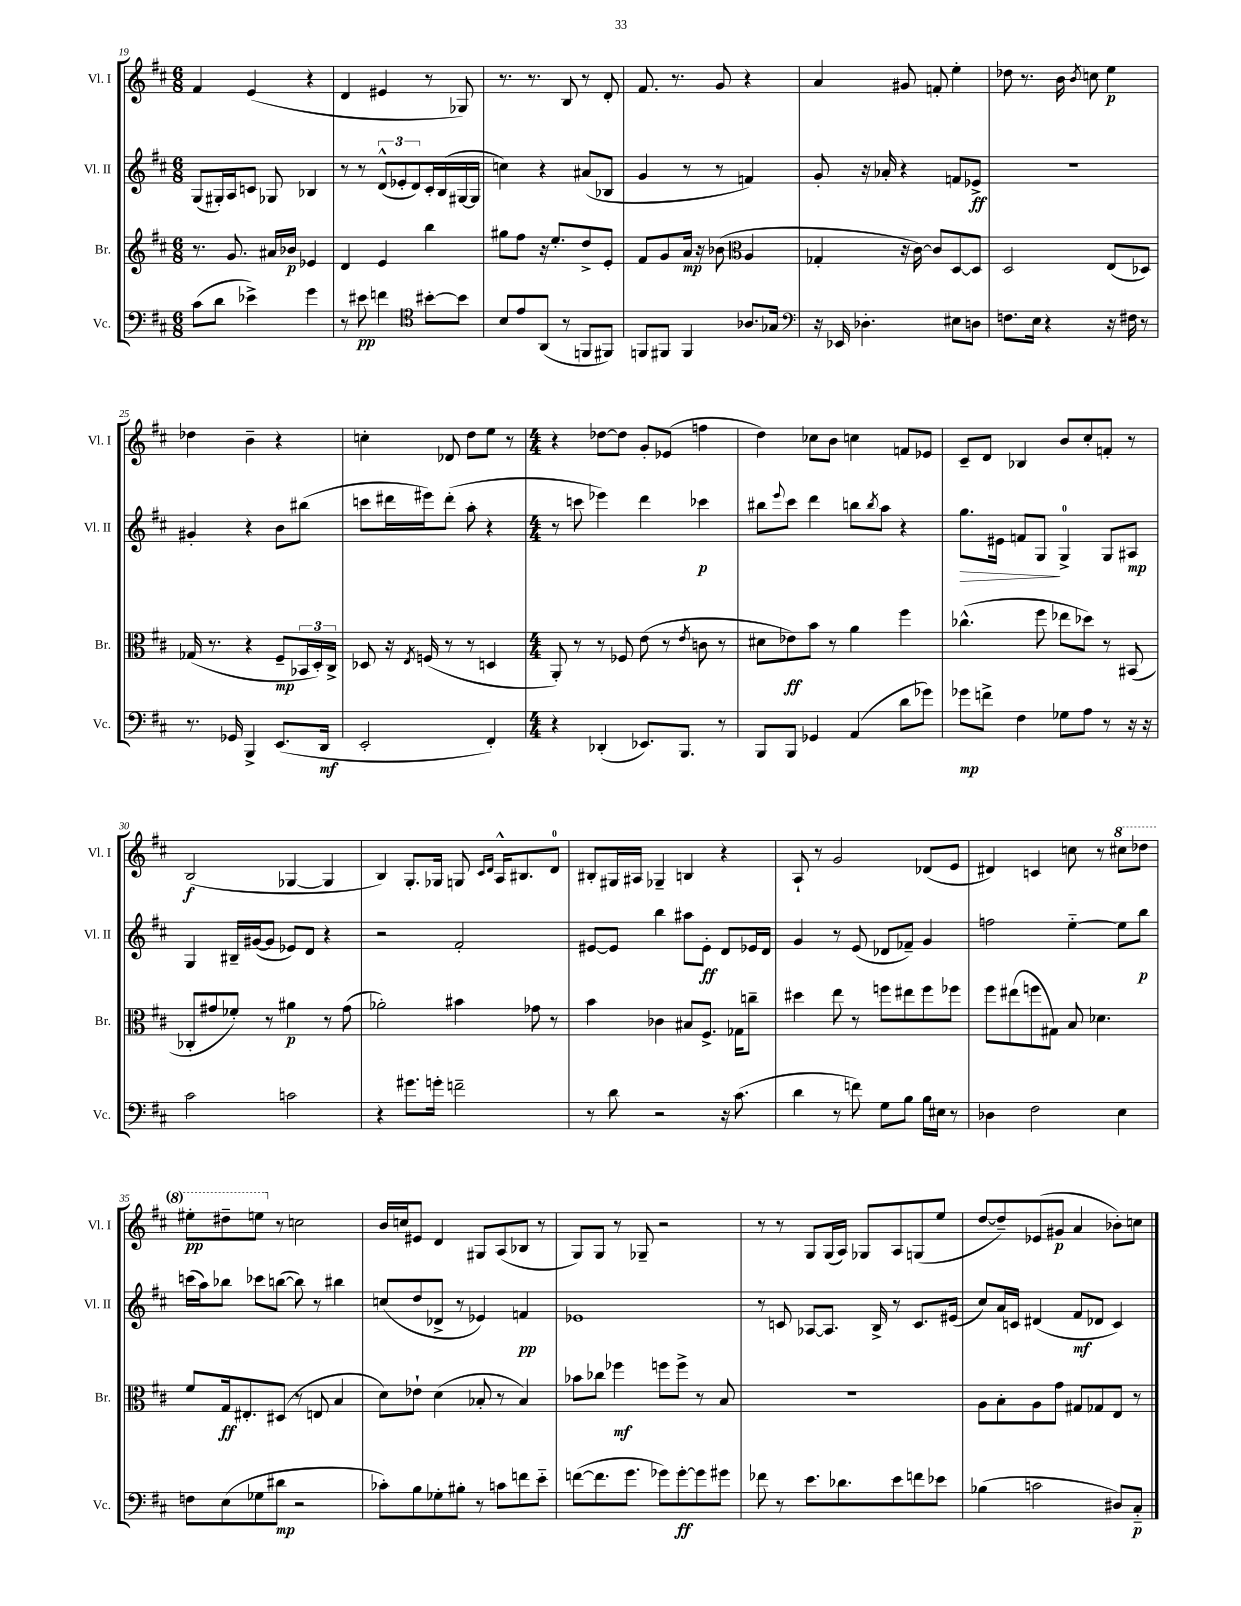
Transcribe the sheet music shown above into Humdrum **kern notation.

**kern	**dynam	**kern	**dynam	**kern	**dynam	**kern	**dynam
*part4	*part4	*part3	*part3	*part2	*part2	*part1	*part1
*staff4	*staff4	*staff3	*staff3	*staff2	*staff2	*staff1	*staff1
*I"Vc.	*	*I"Br.	*	*I"Vl. II	*	*I"Vl. I	*
*I'Vc.	*	*I'Br.	*	*I'Vl. II	*	*I'Vl. I	*
*clefF4	*	*clefG2	*	*clefG2	*	*clefG2	*
*k[f#c#]	*	*k[f#c#]	*	*k[f#c#]	*	*k[f#c#]	*
*M6/8	*	*M6/8	*	*M6/8	*	*M6/8	*
=19	=19	=19	=19	=19	=19	=19	=19
(8c#\L	.	8.r	.	(8G/L	.	4f#/	.
8d\J	.	.	.	16G#X'/L)	.	.	.
.	.	8.g/	.	16A/J	.	.	.
4e-X^\)	.	.	.	8cn/J	.	(4e/	.
.	.	16a#X/LL	.	8G-X/	.	.	.
.	.	16b-X/JJ	p	.	.	.	.
4g\	.	4e-X/	.	4B-X/	.	4r	.
=20	=20	=20	=20	=20	=20	=20	=20
8r	.	4d/	.	8r	.	4d/	.
8e#X\	pp	.	.	8r	.	.	.
4fn\	.	4e/	.	(12d^^/L	.	4e#X/	.
.	.	.	.	12e-X'/	.	.	.
.	.	.	.	12d/)	.	.	.
*clefC4	*	*	*	*	*	*	*
[8b#X'\L	.	4bb\	.	16c#'/L	.	8r	.
.	.	.	.	(16B/	.	.	.
8b#\J]	.	.	.	[16G#X/	.	8G-X/)	.
.	.	.	.	16G#/JJ]	.	.	.
=21	=21	=21	=21	=21	=21	=21	=21
8B/L	.	8gg#X\L	.	4ccn\)	.	8.r	.
8e/	.	8ff#\J	.	.	.	.	.
.	.	.	.	.	.	8.r	.
(8AA/J	.	16r	.	4r	.	.	.
.	.	8.ee'/L	.	.	.	.	.
8r	.	.	.	.	.	8B/	.
8FFn/L	.	8dd^/	.	(8a#X/L	.	8r	.
8FF#X/J)	.	8e'/J	.	8B-X/J	.	8d'/	.
=22	=22	=22	=22	=22	=22	=22	=22
8FFn/L	.	8f#/L	.	4g/	.	8.f#/	.
8FF#X/J	.	8g/	.	.	.	.	.
.	.	.	.	.	.	8.r	.
4FF#/	.	16a/Jk	mp	8r	.	.	.
.	.	16r	.	.	.	.	.
.	.	(8b-X\	.	8r	.	8g/	.
*	*	*clefC3	*	*	*	*	*
8.A-X/L	.	4A/	.	4fn/)	.	4r	.
16G-X/Jk	.	.	.	.	.	.	.
=23	=23	=23	=23	=23	=23	=23	=23
*clefF4	*	*	*	*	*	*	*
16r	.	4G-X'/	.	8g'/	.	4a/	.
16EE-X/	.	.	.	.	.	.	.
4.D-X'\	.	.	.	16r	.	.	.
.	.	.	.	16a-X'/	.	.	.
.	.	16r	.	4r	.	8g#X/	.
.	.	[16c#\)	.	.	.	.	.
.	.	8c#/L]	.	.	.	8fn'/	.
8E#X\L	.	[8D/	.	8fn/L	.	4ee'\	.
8Dn\J	.	8D/J]	.	8e-X^/J	ff	.	.
=24	=24	=24	=24	=24	=24	=24	=24
8.Fn\L	.	2D/	.	2.r	.	8dd-X\	.
.	.	.	.	.	.	8.r	.
16E\Jk	.	.	.	.	.	.	.
4r	.	.	.	.	.	.	.
.	.	.	.	.	.	16b\	.
.	.	.	.	.	.	8qb/	.
.	.	.	.	.	.	8ccn\	.
16r	.	(8E/L	.	.	.	4ee\	p
16F#X\	.	.	.	.	.	.	.
8r	.	8D-X/J)	.	.	.	.	.
!!LO:LB:g=z
=25	=25	=25	=25	=25	=25	=25	=25
8.r	.	(16G-X/	.	4g#X'/	.	4dd-X\	.
.	.	8.r	.	.	.	.	.
16GG-X/	.	.	.	.	.	.	.
4BBB^/	.	4r	.	4r	.	4b~\	.
(8.EE/L	.	8F#~/L	mp	8b\L	.	4r	.
.	.	24BB-X/L	.	(8bb#X\J	.	.	.
.	.	24D'/)	.	.	.	.	.
16DD/Jk	mf	.	.	.	.	.	.
.	.	24C#^/JJ	.	.	.	.	.
=26	=26	=26	=26	=26	=26	=26	=26
2EE'/	.	8D-X/	.	8cccn\L	.	4ccn'\	.
.	.	16r	.	16ddd#X\L	.	.	.
.	.	8qE/	.	.	.	.	.
.	.	(16Fn/	.	16eee#X\J)	.	.	.
.	.	8r	.	(8ddd#'\J	.	8d-X/	.
.	.	8r	.	8aa'\	.	8dd\L	.
4FF#'/)	.	4Dn/	.	4r	.	8ee\J	.
.	.	.	.	.	.	8r	.
=27	=27	=27	=27	=27	=27	=27	=27
*M4/4	*	*M4/4	*	*M4/4	*	*M4/4	*
4r	.	8AA'/)	.	8r	.	4r	.
.	.	8r	.	8cccn\	.	.	.
(4DD-X'/	.	8r	.	4eee-X\)	.	[8dd-X\L	.
.	.	8F-X/	.	.	.	8dd-\J]	.
8.EE-X/L)	.	(8e\	.	4ddd\	.	8g'/L	.
.	.	8r	.	.	.	(8e-X/J	.
8.BBB/J	.	.	.	.	.	.	.
.	.	8qe/	.	.	.	.	.
.	.	8cn\	.	4ccc-X\	p	4ffn\	.
8r	.	8r	.	.	.	.	.
=28	=28	=28	=28	=28	=28	=28	=28
8BBB/L	.	8d#X\L	.	8bb#X\L	.	4dd\)	.
.	.	.	.	8qqeee/	.	.	.
8BBB/J	.	8e-X\)	ff	8ccc#\J	.	.	.
4GG-X/	.	8b\J	.	4ddd\	.	8cc-X\L	.
.	.	8r	.	.	.	8b\J	.
(4AA/	.	4a\	.	8bbn\L	.	4ccn\	.
.	.	.	.	8qbb/	.	.	.
.	.	.	.	8aa\J	.	.	.
8d\L	.	4ff#\	.	4r	.	8fn/L	.
8g-X\J)	.	.	.	.	.	8e-X/J	.
=29	=29	=29	=29	=29	=29	=29	=29
!	!	!	!	!	!LO:HP:b	!	!
8g-X\L	mp	(4.cc-X^^\	.	8.gg\L	>	8c#~/L	.
8fn^\J	.	.	.	.	.	8d/J	.
.	.	.	.	16e#X\Jk	.	.	.
4F#\	.	.	.	8fn/L	.	4B-X/	.
.	.	8ff#\	.	8G/J	.	.	.
8G-X\L	.	8ee-X\L	.	4G^/	]	8b/L	.
8A\J	.	8dd-X\J)	.	.	.	8cc#'/	.
8r	.	8r	.	8G/L	.	8fn'/J	.
16r	.	(8BB#X/	.	8A#X/J	mp	8r	.
16r	.	.	.	.	.	.	.
!!LO:LB:g=z
=30	=30	=30	=30	=30	=30	=30	=30
2c#\	.	8C-X'/L	.	4G/	.	(2B/	f
.	.	8g#X/	.	.	.	.	.
.	.	8f-X'/J)	.	16B#X~/LL	.	.	.
.	.	.	.	([16g#X/J	.	.	.
.	.	8r	.	8g#/J]	.	.	.
2cn\	.	4a#X\	p	8e-X/L)	.	[4G-X/	.
.	.	.	.	8d/J	.	.	.
.	.	8r	.	4r	.	4G-/]	.
.	.	(8g#\	.	.	.	.	.
=31	=31	=31	=31	=31	=31	=31	=31
4r	.	2a-X'\)	.	2r	.	4B/)	.
8.g#X\L	.	.	.	.	.	8.G'/L	.
16gn'\Jk	.	.	.	.	.	16G-X/Jk	.
2fn~\	.	4b#X\	.	2f#'/	.	8Gn/	.
.	.	.	.	.	.	16qqc#/LL	.
.	.	.	.	.	.	16qqd/JJ	.
.	.	.	.	.	.	16A^^/KL	.
.	.	.	.	.	.	8.B#X/	.
.	.	8g-X\	.	.	.	.	.
.	.	8r	.	.	.	8d/J	.
=32	=32	=32	=32	=32	=32	=32	=32
8r	.	4b\	.	[8e#X/L	.	8B#X'/L	.
8d\	.	.	.	8e#/J]	.	16G#X/L	.
.	.	.	.	.	.	16A#X/JJ	.
2r	.	4c-X\	.	4bb\	.	4G-X~/	.
.	.	8B#X/L	.	8aa#X\L	.	4Bn/	.
.	.	8.F#^/J	.	8e#'\J	ff	.	.
16r	.	.	.	8d/L	.	4r	.
(8.c#\	.	16G-X\KL	.	.	.	.	.
.	.	8ccn~\J	.	16e-X/L	.	.	.
.	.	.	.	16d/JJ	.	.	.
=33	=33	=33	=33	=33	=33	=33	=33
4d\	.	4dd#X\	.	4g/	.	8A`/	.
.	.	.	.	.	.	8r	.
8r	.	8ee\	.	8r	.	2g/	.
8fn\)	.	8r	.	(8e/	.	.	.
8G\L	.	8ffn\L	.	8d-X/L	.	.	.
8B\J	.	8ee#X\	.	8f-X~/J)	.	.	.
16B\LL	.	8ff\	.	4g/	.	(8d-X/L	.
16E#X\JJ	.	.	.	.	.	.	.
8r	.	8ff-X\J	.	.	.	8e/J	.
=34	=34	=34	=34	=34	=34	=34	=34
4D-X\	.	8ff#\L	.	2ffn\	.	4d#X/)	.
.	.	(8ee#X\	.	.	.	.	.
2F#\	.	8ffn\	.	.	.	4cn/	.
.	.	8G#X\J)	.	.	.	.	.
.	.	8B/	.	[4ee\	.	8ccn\	.
.	.	4.d-X\	.	.	.	8r	.
*	*	*	*	*	*	*8va	*
4E\	.	.	.	8ee\L]	.	8ccc#X\L	.
.	.	.	.	8bb\J	p	8ddd-X\J	.
!!LO:LB:g=z
=35	=35	=35	=35	=35	=35	=35	=35
8Fn\L	.	8f#/L	.	(16cccn\LL	.	8eee#X'\L	pp
.	.	.	.	16aa\J)	.	.	.
(8E\	.	16G/k	ff	8bb-X\J	.	8ddd#X~\	.
.	.	8.E#X'/	.	.	.	.	.
8G-X\	.	.	.	8ccc-X\L	.	8eeen\J	.
*	*	*	*	*	*	*X8va	*
8d#X\J	mp	(8D#X/J	.	([8bbn\J	.	8r	.
2r	.	8r	.	8bb\])	.	2ccn\	.
.	.	8En/	.	8r	.	.	.
.	.	4B/	.	4bb#X\	.	.	.
=36	=36	=36	=36	=36	=36	=36	=36
8c-X'\L)	.	8d\L)	.	(8ccn/L	.	16b/LL	.
.	.	.	.	.	.	16ccn/J	.
8B\	.	8e-X`\J	.	8dd/	.	8e#X/J	.
8G-X'\	.	(4d\	.	8d-X^/J	.	4d/	.
8B#X'\J	.	.	.	8r	.	.	.
8r	.	8B-X'/	.	4e-X/)	.	8G#X/L	.
8cn\L	.	8r	.	.	.	(8A/	.
8fn\	.	4B-/)	.	4fn/	pp	8B-X/J	.
8e\J	.	.	.	.	.	8r	.
=37	=37	=37	=37	=37	=37	=37	=37
([8fn\L	.	8b-X\L	.	1e-X	.	8G/L)	.
8.f\]	.	8cc-X\J	.	.	.	8G/J	.
.	.	4ff-X\	mf	.	.	8r	.
8.g\J	.	.	.	.	.	.	.
.	.	.	.	.	.	8G-X~/	.
8g-X\L)	.	8ffn\L	.	.	.	2r	.
[8g-'\	ff	8ff^\J	.	.	.	.	.
8g-\]	.	8r	.	.	.	.	.
8g#X\J	.	8B/	.	.	.	.	.
=38	=38	=38	=38	=38	=38	=38	=38
8f-X\	.	1r	.	8r	.	8r	.
8r	.	.	.	8cn/	.	8r	.
8.e\L	.	.	.	[8A-X/L	.	8G/L	.
.	.	.	.	8.A-/J]	.	(16G/L	.
8.d-X\	.	.	.	.	.	16A/JJ)	.
.	.	.	.	.	.	8G-X/L	.
.	.	.	.	16B^/	.	.	.
8e\	.	.	.	8r	.	8A/	.
8fn\	.	.	.	8.c/L	.	(8Gn/	.
8e-X\J	.	.	.	.	.	8ee/J	.
.	.	.	.	(16e#X/Jk	.	.	.
=39	=39	=39	=39	=39	=39	=39	=39
(4B-X\	.	8A\L	.	8cc#/L)	.	[8dd/L	.
.	.	8B'\	.	16a/L	.	8dd~/])	.
.	.	.	.	16cn/JJ	.	.	.
2cn\	.	8A\	.	(4d#X/	.	(8e-X/	.
.	.	8g\J	.	.	.	8g#X/J	p
.	.	8G#X/L	.	8f#/L	mf	4a/	.
.	.	8G-X/	.	8d-X/J	.	.	.
8D#X/L)	.	8E/J	.	4c/)	.	8b-X'\L)	.
8C#/J	p	8r	.	.	.	8ccn\J	.
==	==	==	==	==	==	==	==
*-	*-	*-	*-	*-	*-	*-	*-
